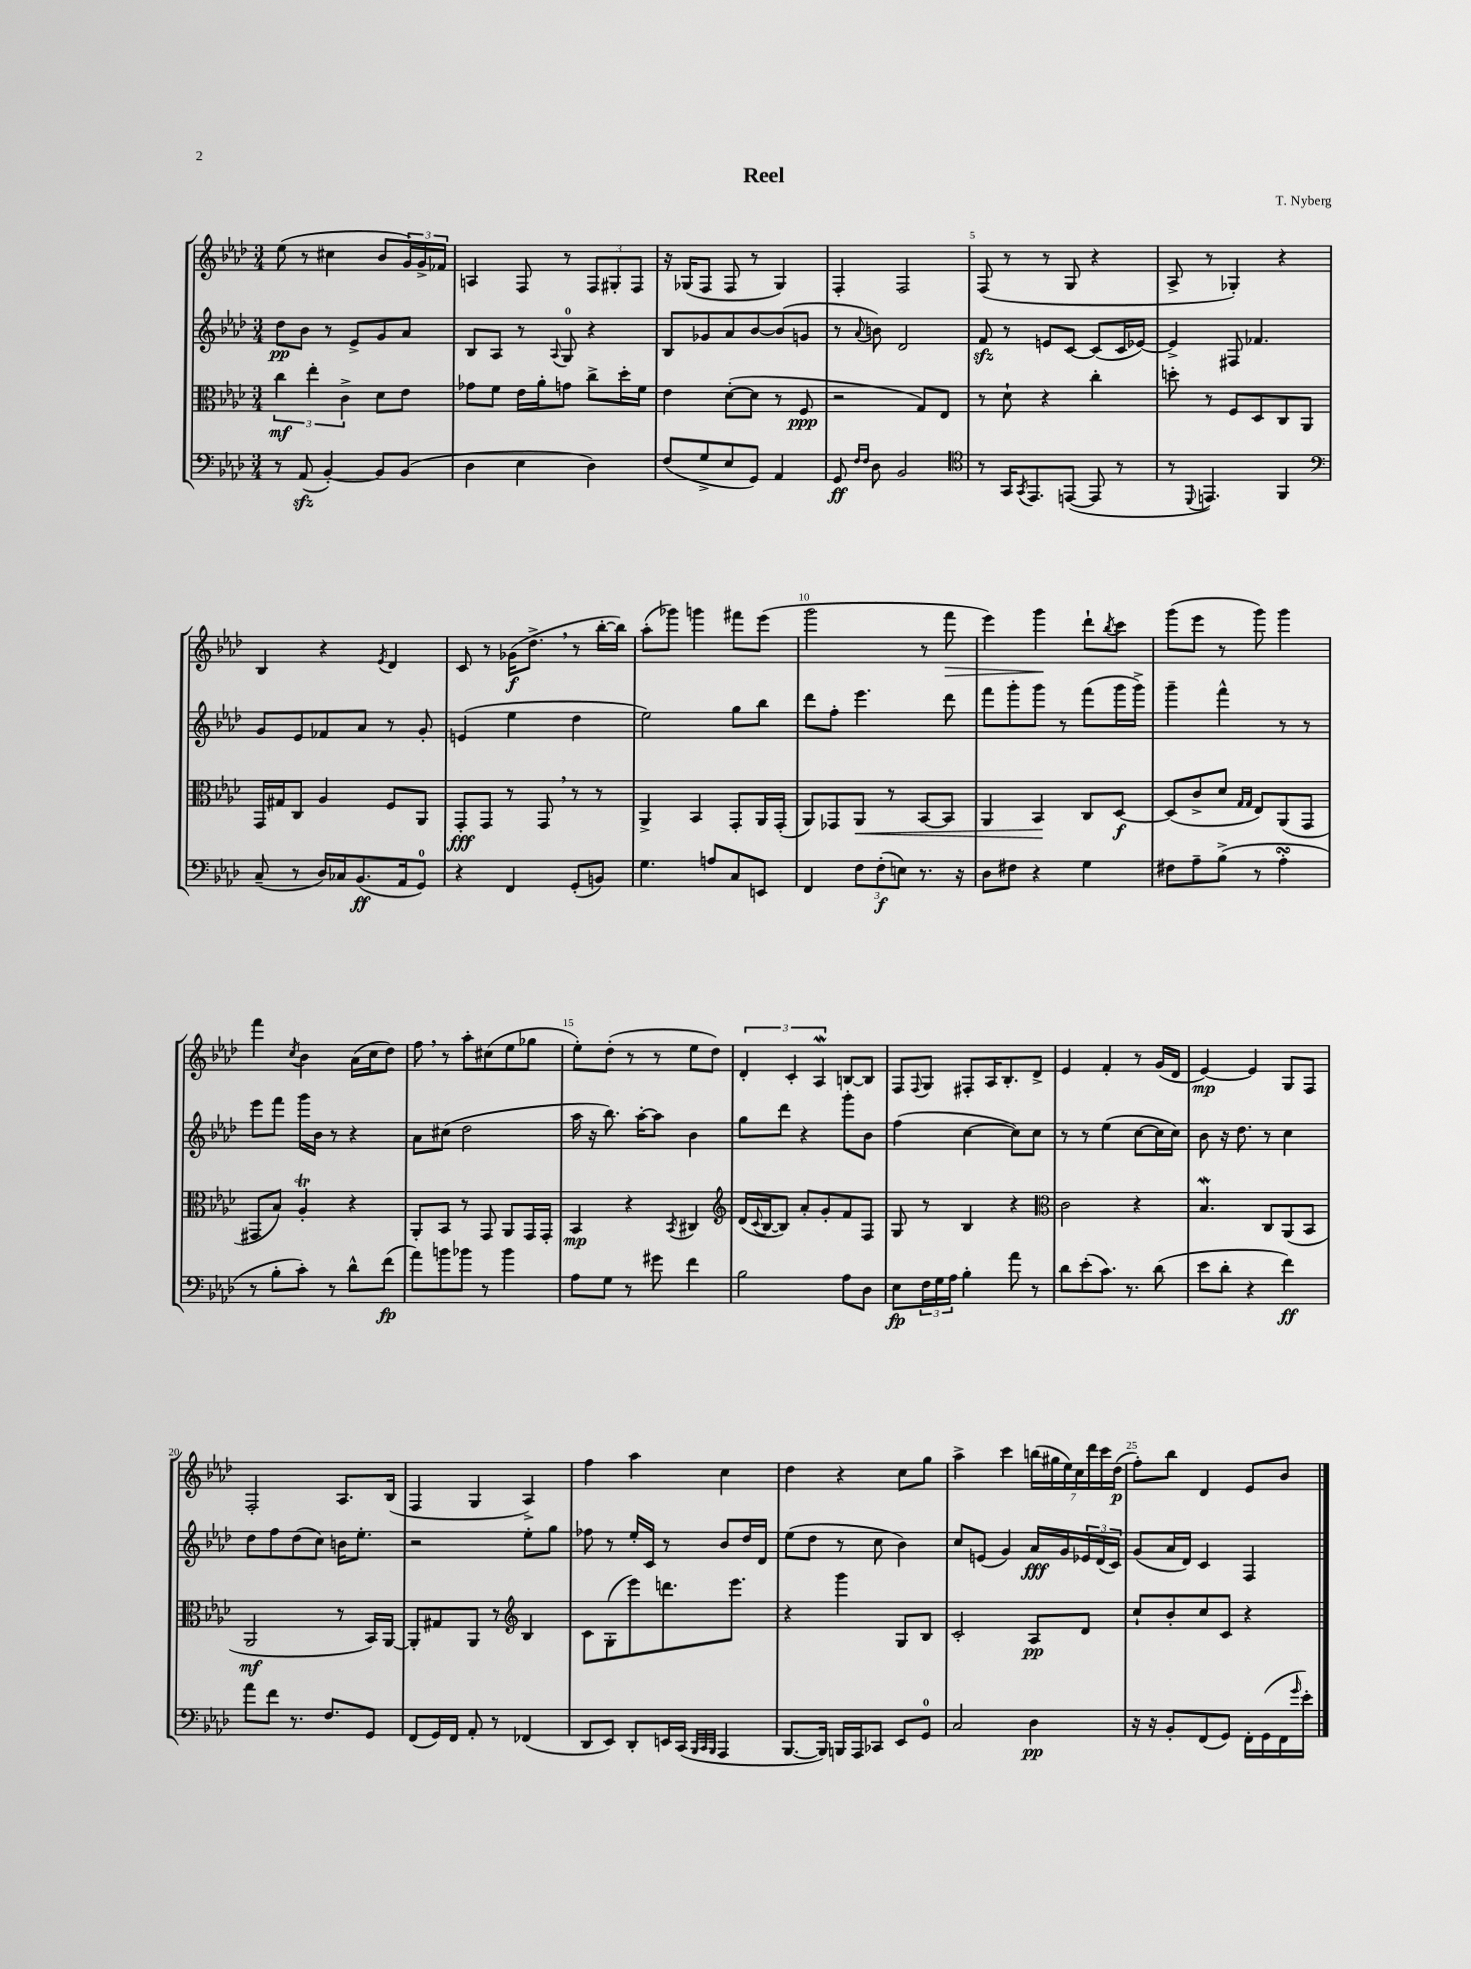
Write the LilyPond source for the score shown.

\header { title = "Reel" composer = "T. Nyberg" }
<<
\new StaffGroup <<
\new Staff = "s0" {
    \clef treble \key aes \major \numericTimeSignature \time 3/4
    ees''8( r8 cis''4 bes'8 \tuplet 3/2 { g'16) g'16-> fes'16 } |
    a4 f8 r8 \tuplet 3/2 { f8 gis8-. f8 } |
    r16 ges16( f8 f8 r8 ges4) |
    f4-. f2 |
    f8( r8 r8 g8 r4 |
    aes8-> r8 ges4-.) r4 |
    bes4 r4 \acciaccatura { ees'8 } des'4 |
    c'8 r8 ges'16\f( des''8.-> \breathe r8 bes''16~-. bes''16) |
    aes''8-.( ges'''8) g'''4 fis'''8 ees'''8( |
    g'''2 r8 f'''8\> |
    ees'''4) g'''4\! des'''8-! \acciaccatura { bes''8 } c'''8 |
    g'''8( ees'''8 r8 g'''8) g'''4 |
    f'''4 \acciaccatura { c''8 } bes'4 aes'16( c''16 des''8) |
    f''8 \breathe r8 aes''8-. cis''8( ees''8 ges''8 |
    ees''8-.) des''8-.( r8 r8 ees''8 des''8) |
    \tuplet 3/2 { des'4-. c'4-. aes4\mordent } b8~ b8 |
    f8 \appoggiatura { f8 } g8 fis8-. aes16 bes8.-. des'8-> |
    ees'4 f'4-. r8 g'16( des'16 |
    ees'4~\mp) ees'4 g8 f8 |
    f2-. aes8. bes16( |
    f4 g4 aes4->) |
    f''4 aes''4 c''4 |
    des''4 r4 c''8 g''8 |
    aes''4-> c'''4 \tuplet 7/4 { b''16( gis''16 ees''16) c''16 des'''16 c'''16 des''16\p( } |
    f''8-.) bes''8 des'4 ees'8 bes'8 \bar "|." |
}
\new Staff = "s1" {
    \clef treble \key aes \major \numericTimeSignature \time 3/4
    des''8\pp bes'8 r8 ees'8-> g'8 aes'8 |
    bes8 aes8 r8 \appoggiatura { aes8 } g8-0 r4 |
    bes8 ges'8 aes'8 bes'8~ bes'8( g'8 |
    r8 \appoggiatura { aes'8 } b'8) des'2 |
    f'8\sfz r8 e'8 c'8~ c'8( c'16 ees'16~) |
    ees'4-> fis8 fes'4. |
    g'8 ees'8 fes'8 aes'8 r8 g'8-. |
    e'4( ees''4 des''4 |
    ees''2) g''8 bes''8 |
    des'''8 f''8-. ees'''4. des'''8 |
    f'''8 g'''8-. g'''8 r8 f'''8( g'''16 g'''16->) |
    g'''4-- f'''4-^ r8 r8 |
    ees'''8 f'''8 g'''16 bes'16 r8 r4 |
    aes'8 cis''8( des''2 |
    aes''16 r16 bes''8.) aes''16~-. aes''8 bes'4 |
    g''8 des'''8 r4 g'''8-. bes'8 |
    f''4( c''4~ c''8) c''8 |
    r8 r8 ees''4( c''8~ c''16 c''16) |
    bes'8 r16 des''8. r8 c''4 |
    des''8 f''8 des''8( c''8) b'16 ees''8.-. |
    r2 ees''8-. g''8 |
    fes''8 r8 ees''16-. c'16 r8 bes'8 des''16 des'16 |
    ees''8( des''8 r8 c''8 bes'4) |
    c''8 e'8( g'4) aes'16\fff g'16 \tuplet 3/2 { ees'16 des'16( c'16) } |
    g'8( aes'16 des'16) c'4 f4 \bar "|." |
}
\new Staff = "s2" {
    \clef alto \key aes \major \numericTimeSignature \time 3/4
    \tuplet 3/2 { c''4\mf ees''4-. c'4-> } des'8 ees'8 |
    ges'8 f'8 ees'16 aes'16-. g'8 c''8-> des''16-. f'16 |
    ees'4 des'8~-.( des'8 r8 f8\ppp |
    r2 g8) ees8 |
    r8 des'8-! r4 c''4-. |
    d''8-. r8 f8 des8 c8 aes,8 |
    g,16 gis16 c8 aes4 f8 aes,8 |
    g,8-.\fff g,8 r8 g,8 \breathe r8 r8 |
    aes,4-> bes,4 g,8-. aes,16 g,16-.( |
    aes,8) ges,8 aes,8\< r8 bes,8~ bes,8 |
    aes,4 bes,4\! c8 des8~\f |
    des8( c'8-> des'8 \grace { g16 g16 } ees8) aes,8( g,8 |
    gis,8 bes8) aes4-.\trill r4 |
    aes,8-. bes,8 r8 g,8 aes,8 g,16 g,16-. |
    bes,4\mp r4 \acciaccatura { bes,8 } cis4 |
    \clef treble des'16( \appoggiatura { c'8 } bes16~ bes8) aes'8-. g'8-. f'8 f8 |
    g8 r8 bes4 r4 |
    \clef alto c'2 r4 |
    bes4.\mordent c8 aes,8( bes,8 |
    aes,2\mf r8 bes,16) aes,16~ |
    aes,8-. gis8 aes,8 r8 \clef treble bes4 |
    c'8 g8-.( ees'''8) d'''8. ees'''8. |
    r4 g'''4 g8 bes8 |
    c'2-. aes8\pp des'8 |
    c''8-! bes'8-. c''8 c'8 r4 \bar "|." |
}
\new Staff = "s3" {
    \clef bass \key aes \major \numericTimeSignature \time 3/4
    r8 aes,8\sfz( bes,4~-.) bes,8 bes,8( |
    des4 ees4 des4) |
    f8( g8-> ees8 g,8) aes,4 |
    g,8\ff \grace { f16 f16 } des8 bes,2 |
    \clef tenor r8 g,16 \acciaccatura { g,8 } ees,8. e,8~( e,8 r8 |
    r8 \appoggiatura { des,8 } e,4.) f,4 |
    \clef bass c8--( r8 des16) ces16 bes,8.\ff( aes,16 g,8-0) |
    r4 f,4 g,8-.( b,8) |
    g4. a8 c8 e,8 |
    f,4 \tuplet 3/2 { f8 f8-.\f( e8) } r8. r16 |
    des8 fis8 r4 g4 |
    fis8 aes8-- bes8->( r8 aes4-.\turn |
    r8 bes8-. c'8-.) r8 des'8-^ f'8\fp( |
    aes'8) b'8 bes'8 r8 bes'4 |
    aes8 g8 r8 gis'8 f'4 |
    bes2 aes8 des8 |
    ees8\fp \tuplet 3/2 { f16 g16 aes16 } bes4-. aes'8 r8 |
    des'8 ees'8-.( c'8.) r8. des'8( |
    ees'8 des'8-. r4 f'4\ff) |
    aes'8 f'8 r8. f8. g,8 |
    f,8( g,16) f,16 aes,8-. r8 fes,4( |
    des,8 ees,8) des,8-. e,16 c,16( \grace { bes,,32 c,32 bes,,32 } aes,,4 |
    bes,,8.~ bes,,16) b,,16 aes,,16 ces,8 ees,8 g,8-0 |
    c2 des4\pp |
    r16 r16 bes,8-. f,8( g,8) f,16-. g,16( f,16 \grace { g'16 } ees'16-.) \bar "|." |
}
>>
>>
\layout { \context { \Score \override BarNumber.break-visibility = ##(#f #t #t) barNumberVisibility = #(every-nth-bar-number-visible 5) } }
